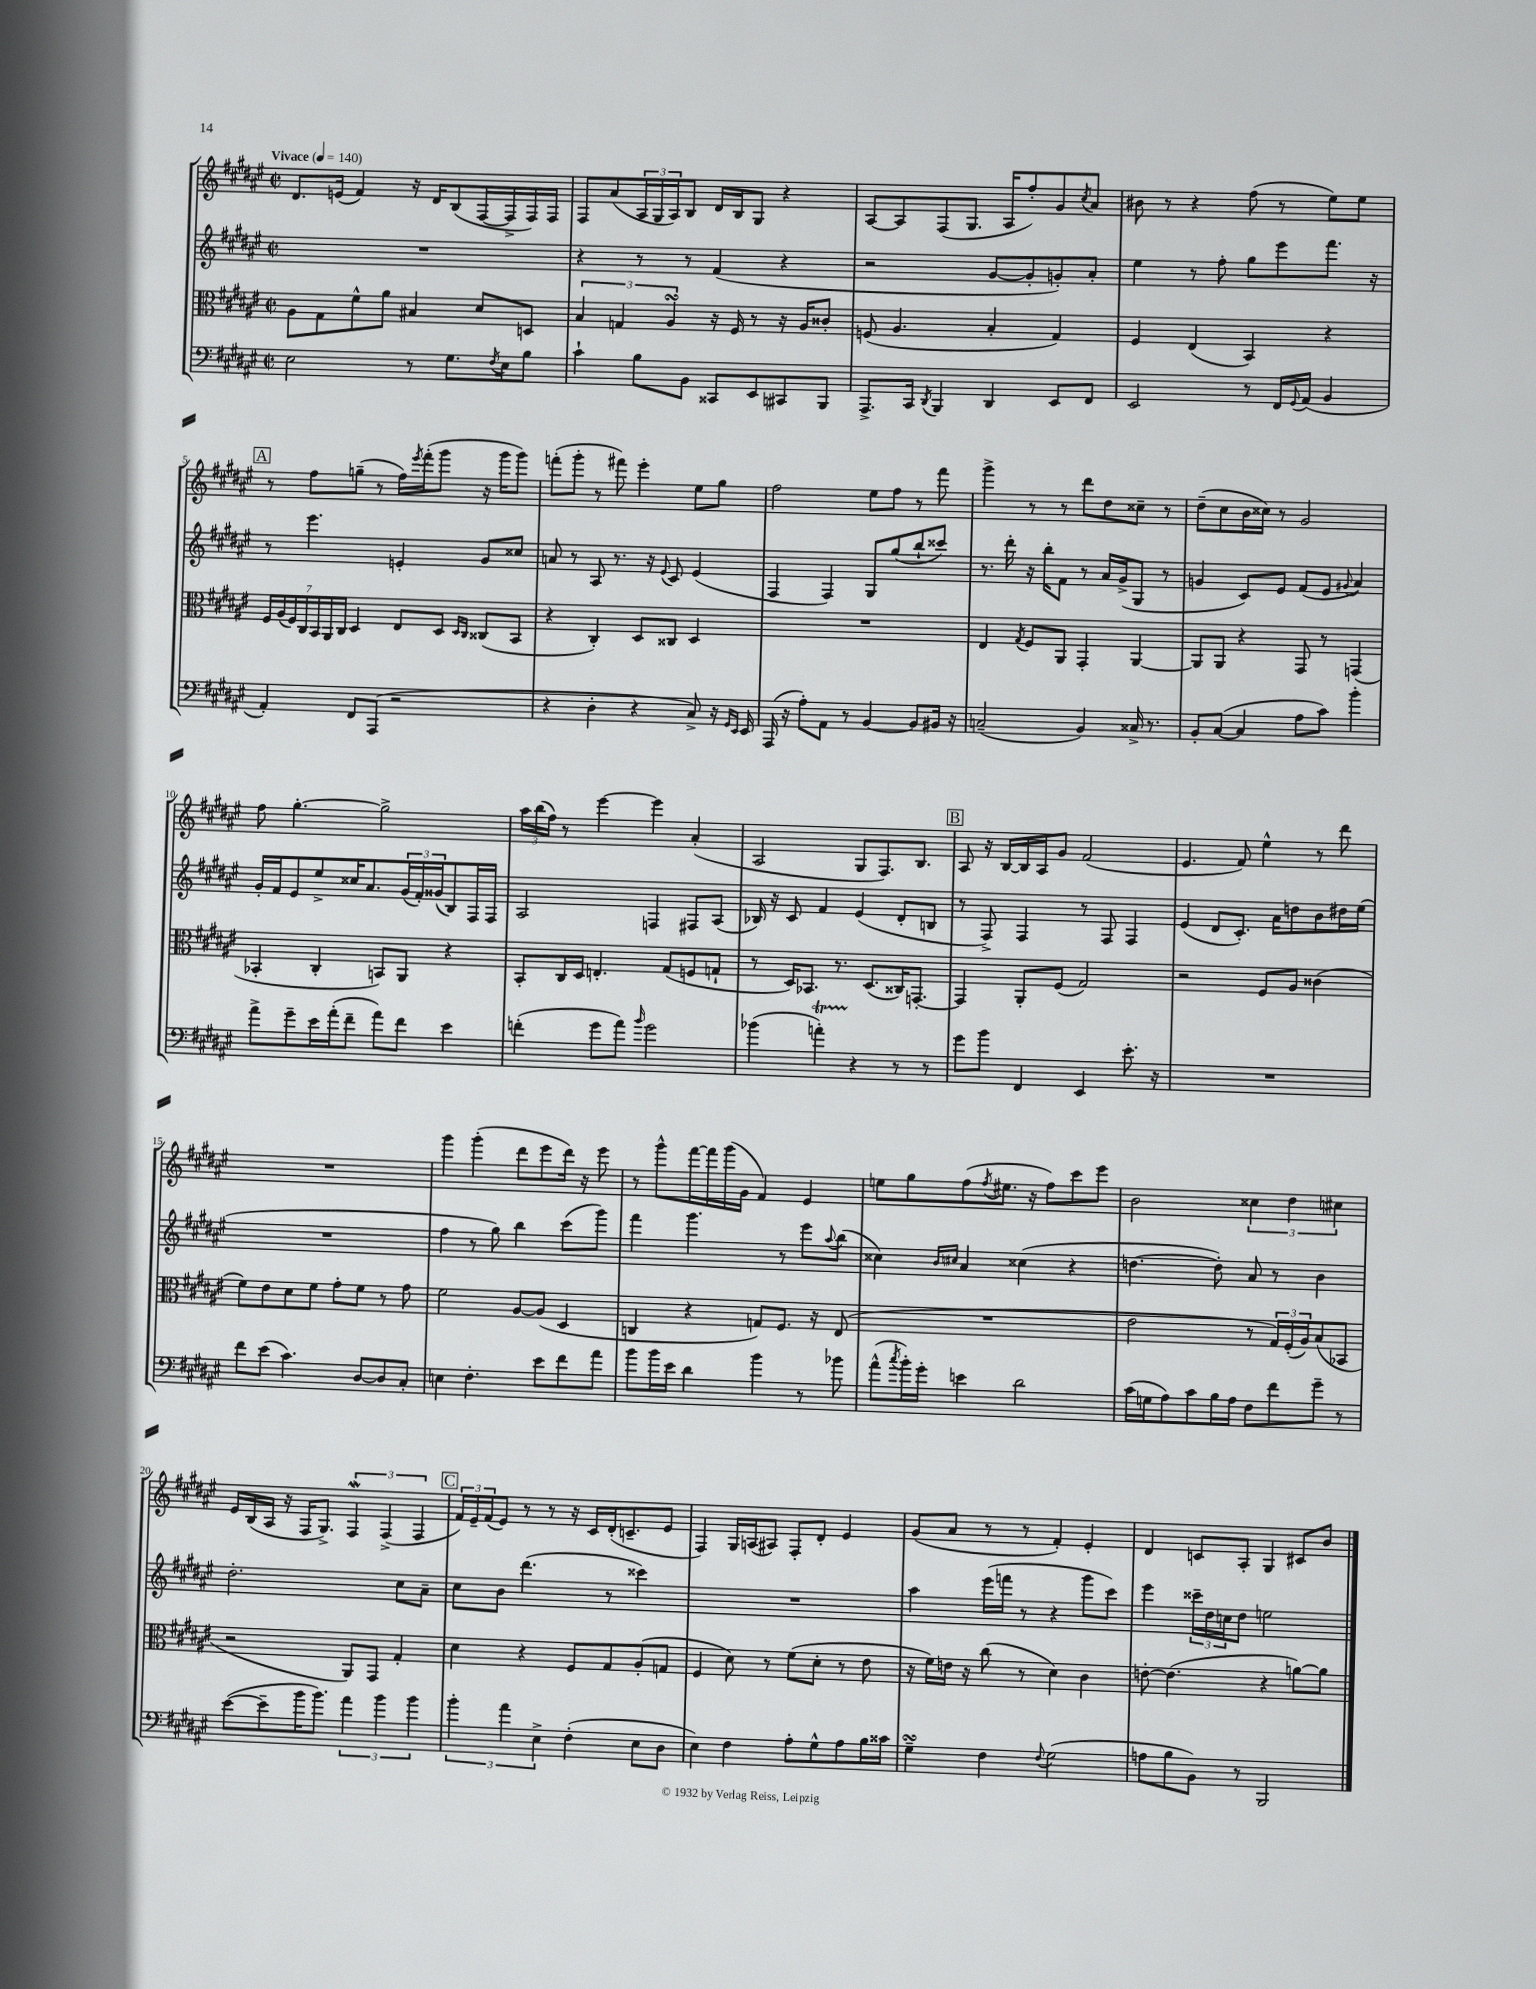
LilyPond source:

<<
\new StaffGroup <<
\new Staff = "s0" {
    \clef treble \key fis \major \defaultTimeSignature \time 2/2 \tempo "Vivace" 4 = 140
    dis'8. e'16( fis'4) r16 dis'16 b8( fis16~ fis16-> fis16) fis16 |
    fis8 ais'8( \tuplet 3/2 { ais16 gis16 ais16) } b8 dis'16 b16 gis8 r4 |
    ais8~ ais8 fis8( gis8. ais16 fis''8-.) gis'8 \acciaccatura { cis''8 } ais'8 |
    bis'8 r8 r4 fis''8( r8 eis''8) eis''8 |
    \mark \markup { \box "A" } r8 fis''8 g''8--( r8 fis''16) \acciaccatura { eis'''8 } fis'''16-.( gis'''8 r16 gis'''16 gis'''8) |
    f'''8-.( gis'''8-. r8 fis'''8) eis'''4-. eis''8 gis''8 |
    fis''2 eis''8 fis''8 r8 fis'''8 |
    gis'''4-> r8 r8 dis'''8 dis''8 cisis''8-- r8 |
    dis''8--( cis''8 b'16 cisis''16) r8 gis'2 |
    fis''8 gis''4.~-. gis''2-> |
    \tuplet 3/2 { ais''16 b''16( fis''16) } r8 eis'''4~ eis'''4 ais'4-.( |
    ais2 gis8 fis8.) b8. |
    \mark \markup { \box "B" } ais8 r16 b16~ b16 ais16 gis'8 fis'2( |
    eis'4. fis'8) eis''4-^ r8 dis'''8 |
    R1 |
    gis'''4 gis'''4-.( dis'''8 eis'''8 dis'''16) r16 eis'''8 |
    r8 gis'''8-^ fis'''16~ fis'''16 gis'''16( gis'16 fis'4) eis'4 |
    e''8 gis''8 fis''8( \acciaccatura { fis''8 } eis''8. r16 fis''8) cis'''8 eis'''8 |
    b'2 \tuplet 3/2 { cisis''4 dis''4 cis''4 } |
    eis'16 b16( ais16 r16 fis16 gis8.->) \tuplet 3/2 { fis4\mordent fis4->( fis4 } |
    \mark \markup { \box "C" } \tuplet 3/2 { fis'16) eis'16-- fis'16( } eis'8) r8 r8 r16 cis'16 dis'16-.( c'8.-- eis'8 |
    fis4) gis16 a16( ais8) fis8-. dis'8-. eis'4 |
    gis'8( ais'8 r8 r8 fis'4-.) eis'4-. |
    dis'4 c'8 ais8-. gis4 cis'8 b'8 \bar "|." |
}
\new Staff = "s1" {
    \clef treble \key fis \major \defaultTimeSignature \time 2/2
    R1 |
    r4 r8 r8 fis'4( r4 |
    r2 gis'8~ gis'8-. g'8-.) ais'8-. |
    eis''4 r8 fis''8-. gis''8 eis'''8 fis'''8. r16 |
    \mark \markup { \box "A" } r8 eis'''4. e'4-. gis'8 cisis''8 |
    a'8 r8 ais8 r8. r16 \appoggiatura { eis'8 } cis'8 eis'4( |
    fis4 fis4) gis8 gis''8( b''8-! cisis'''8) |
    r8. dis'''16-. r16 b''16-. fis'8 r8 ais'16 gis'16->( gis8 r8 |
    g'4 cis'8) eis'8 fis'8( eis'8 \appoggiatura { gis'8 } ais'4) |
    gis'16-. fis'16 eis'8 eis''8-> cisis''16 ais'8. \tuplet 3/2 { gis'16( fis'16-.) gisis'16( } b8) fis16 fis16 |
    ais2 f4 fis8 ais8( |
    bes16) r16 cis'8 fis'4 eis'4( dis'8-. b8 |
    \mark \markup { \box "B" } r8 fis8->) fis4 r8 fis8 fis4 |
    eis'4( dis'8 cis'8.-.) ais'16 d''8 b'8 dis''16 eis''16( |
    R1 |
    fis''4 r8 gis''8) b''4 cis'''8( gis'''8) |
    fis'''4 gis'''4. r8 eis'''8 \appoggiatura { ais''8 } b''8( |
    cisis''4) \grace { b'16 cis''16 } ais'4 cisis''4( r4 |
    d''4.~ d''8-.) ais'8 r8 b'4 |
    dis''2.-. cis''8 ais'8-- |
    \mark \markup { \box "C" } cis''8 b'8 dis'''4.( r8 cisis'''4) |
    R1 |
    ais''4 eis'''16( f'''16 r8 r4 gis'''8 cis'''8) |
    eis'''4 \tuplet 3/2 { cisis'''16-- dis''16 c''16 } dis''8 e''2 \bar "|." |
}
\new Staff = "s2" {
    \clef alto \key fis \major \defaultTimeSignature \time 2/2
    ais8 gis8 fis'8-^ ais'8 bis4 dis'8 d8 |
    \tuplet 3/2 { b4 g4 ais4\turn } r16 fis16 r8 r16 ais16 cisis'8-. |
    f8( ais4. b4-. gis4) |
    fis4 eis4( b,4) r4 |
    \mark \markup { \box "A" } \tuplet 7/4 { fis16 ais16( fis16) cis16 b,16 ais,16 cis16 } dis4 eis8 dis8 \grace { dis16 cis16 } cisis8( b,8 |
    r4 cis4-.) dis8 cisis8 dis4 |
    R1 |
    eis4 \acciaccatura { gis8 } fis8 ais,8 gis,4-. ais,4~ |
    ais,8 ais,8 r4 gis,8 r8 g,4( |
    bes,4-. cis4-. b,8) ais,8 r4 |
    b,8-. cis16 dis16 e4.-. gis8( f8 g8-! |
    r8 dis16) bes,8. r8. dis8.( cisis16) g,8.~-. |
    \mark \markup { \box "B" } g,4 ais,8-. fis8( gis2) |
    r2 fis8 ais8 cisis'4( |
    fis'8) eis'8 dis'8 fis'8 gis'8-. fis'8 r8 gis'8 |
    fis'2 ais8~ ais8( dis4 |
    c4 r4 g8) fis8. r16 eis8( |
    R1 |
    eis'2 r8 \tuplet 3/2 { gis16) fis16-.( ais16) } b8( bes,8 |
    r2 ais,8) gis,8 gis4-. |
    \mark \markup { \box "C" } dis'4 r4 fis8 gis8 ais8-.( g8 |
    fis4 dis'8) r8 fis'8( dis'8-. r8 eis'8 |
    r16 fis'16) e'16 r16 cis''8( r8 dis'4) cis'4 |
    e'8~-. e'4.( r4 a'8~) a'8 \bar "|." |
}
\new Staff = "s3" {
    \clef bass \key fis \major \defaultTimeSignature \time 2/2
    eis2 r8 gis8. \acciaccatura { fis8 } eis16 b8 |
    cis'4-! b8 b,8 cisis,8 eis,8 cis,8 b,,8 |
    ais,,8.-> cis,16 \acciaccatura { dis,8 } b,,4 dis,4 eis,8 fis,8 |
    eis,2 r8 fis,16 \appoggiatura { gis,8 } ais,16( b,4 |
    \mark \markup { \box "A" } ais,4-.) fis,8 ais,,8( r2 |
    r4 dis4-. r4 cis8->) r16 \grace { gis,16 eis,16 } eis,16 |
    ais,,16( r16 ais8-.) ais,8 r8 b,4~ b,8 bis,16 r16 |
    c2--( b,4) cisis16-> r8. |
    b,8-. cis8~( cis4 ais8 cis'8) b'4-. |
    ais'8-> gis'8-- eis'16 ais'16-.( fis'8-- ais'8) fis'8 eis'4 |
    f'4-.( gis'8 ais'8) \grace { b'16 } gis'2 |
    bes'4( a'4-.\startTrillSpan) r4\stopTrillSpan r8 r8 |
    \mark \markup { \box "B" } gis'8 b'8 fis,4 eis,4 eis'8.-. r16 |
    R1 |
    fis'8 eis'8( cis'4.) dis8~ dis8 cis8-. |
    e4 fis4.-. eis'8 fis'8 ais'8 |
    b'8 b'16 eis'16 dis'4 b'4 r8 bes'8 |
    ais'8-^( \acciaccatura { cis''8 } b'16-.) gis'16-. e'4 dis'2 |
    cis'16( g16 ais8) cis'8 b16 ais16 fis8 fis'8 gis'8-- r8 |
    eis'8~( eis'8-- b'16 b'8.) \tuplet 3/2 { ais'4 b'4 b'4 } |
    \mark \markup { \box "C" } \tuplet 3/2 { b'4-. ais'4 eis4-> } fis4-.( eis8 dis8 |
    eis4) fis4 ais8-. gis8-^ ais8 b16 cisis'16 |
    gis4--\turn fis4 \appoggiatura { fis8 } gis2( |
    a8 b8 b,8) r8 b,,2 \bar "|." |
}
>>
>>
